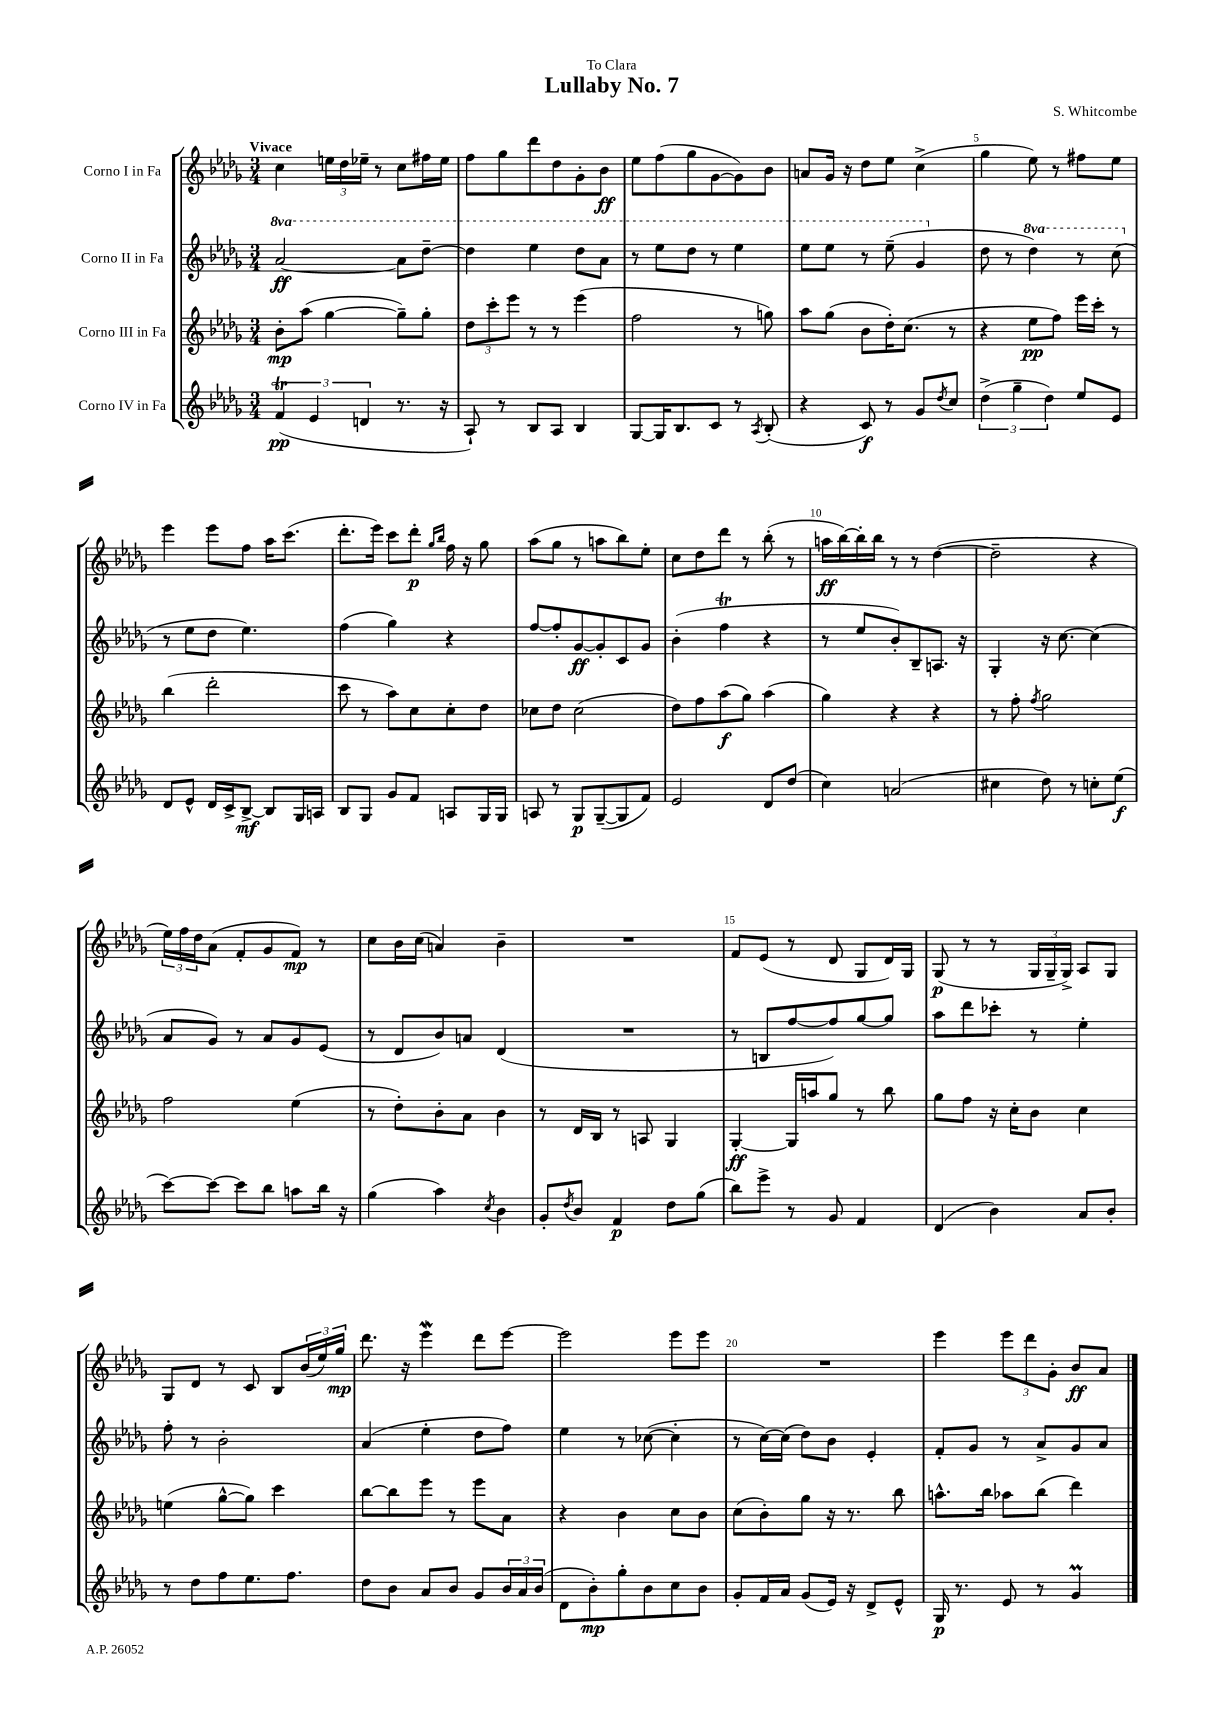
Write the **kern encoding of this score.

**kern	**dynam	**kern	**dynam	**kern	**dynam	**kern	**dynam
*part4	*part4	*part3	*part3	*part2	*part2	*part1	*part1
*staff4	*staff4	*staff3	*staff3	*staff2	*staff2	*staff1	*staff1
*I"Corno IV in Fa	*	*I"Corno III in Fa	*	*I"Corno II in Fa	*	*I"Corno I in Fa	*
*clefG2	*	*clefG2	*	*clefG2	*	*clefG2	*
*k[b-e-a-d-g-]	*	*k[b-e-a-d-g-]	*	*k[b-e-a-d-g-]	*	*k[b-e-a-d-g-]	*
*M3/4	*	*M3/4	*	*M3/4	*	*M3/4	*
*	*	*	*	*8va	*	*	*
=1	=1	=1	=1	=1	=1	=1	=1
!	!	!	!	!	!	!LO:TX:a:B:t=Vivace	!
(6ft/	pp	8b-'\L	mp	[2aa-/	ff	4cc\	.
.	.	(8aa-\J	.	.	.	.	.
6e-/	.	.	.	.	.	.	.
.	.	[4gg-\	.	.	.	24een\LL	.
.	.	.	.	.	.	24dd-\	.
6dn/	.	.	.	.	.	24ee-X~\JJ	.
.	.	.	.	.	.	8r	.
8.r	.	8gg-~\L])	.	8aa-\L]	.	8cc\L	.
.	.	8gg-'\J	.	[8ddd-~\J	.	16ff#X\L	.
16r	.	.	.	.	.	16ee-\JJ	.
=2	=2	=2	=2	=2	=2	=2	=2
8A-`/)	.	12dd-\L	.	4ddd-\]	.	8ff\L	.
.	.	12ccc'\	.	.	.	.	.
8r	.	.	.	.	.	8gg-\	.
.	.	12eee-\J	.	.	.	.	.
8B-/L	.	8r	.	4eee-\	.	8ddd-\	.
8A-/J	.	8r	.	.	.	8dd-\	.
4B-/	.	(4eee-\	.	8ddd-\L	.	8g-'\	.
.	.	.	.	8aa-\J	.	8b-\J	ff
=3	=3	=3	=3	=3	=3	=3	=3
[8G-/L	.	2ff\	.	8r	.	8ee-\L	.
16G-/K]	.	.	.	8eee-\L	.	(8ff\	.
8.B-/	.	.	.	.	.	.	.
.	.	.	.	8ddd-\J	.	8gg-\	.
8c/J	.	.	.	8r	.	[8g-\	.
8r	.	8r	.	4eee-\	.	8g-\])	.
8qA-/	.	.	.	.	.	.	.
(8B-'/	.	8ggn\)	.	.	.	8b-\J	.
=4	=4	=4	=4	=4	=4	=4	=4
4r	.	8aa-\L	.	8eee-\L	.	8an/L	.
.	.	(8gg-\J	.	8eee-\J	.	16g-/Jk	.
.	.	.	.	.	.	16r	.
8c/)	f	8b-\L	.	8r	.	8dd-\L	.
8r	.	16dd-'\K)	.	(8eee-~\	.	8ee-\J	.
.	.	(8.cc\J	.	.	.	.	.
8g-/L	.	.	.	4gg-/	.	(4cc^\	.
8qdd-/	.	.	.	.	.	.	.
8cc/J	.	8r	.	.	.	.	.
=5	=5	=5	=5	=5	=5	=5	=5
*	*	*	*	*X8va	*	*	*
(6dd-^\	.	4r	.	8dd-\	.	4gg-\	.
.	.	.	.	8r	.	.	.
6gg-~\	.	.	.	.	.	.	.
*	*	*	*	*8va	*	*	*
.	.	8ee-\L	pp	4ddd-\)	.	8ee-\)	.
6dd-\)	.	.	.	.	.	.	.
.	.	8ff\J)	.	.	.	8r	.
8ee-/L	.	16eee-\LL	.	8r	.	8ff#X\L	.
.	.	16ccc'\JJ	.	.	.	.	.
8e-/J	.	8r	.	(8ccc\	.	8ee-\J	.
!!LO:LB:g=z
=6	=6	=6	=6	=6	=6	=6	=6
*	*	*	*	*X8va	*	*	*
8d-/L	.	(4bb-\	.	8r	.	4eee-\	.
8e-^^/J	.	.	.	8ee-\L	.	.	.
16d-/LL	.	2ddd-'\	.	8dd-\J	.	8eee-\L	.
16c^/J	.	.	.	.	.	.	.
[8B-^/J	mf	.	.	4.ee-\)	.	8ff\J	.
8B-/L]	.	.	.	.	.	16aa-\KL	.
.	.	.	.	.	.	(8.ccc\J	.
16G-/L	.	.	.	.	.	.	.
16An/JJ	.	.	.	.	.	.	.
=7	=7	=7	=7	=7	=7	=7	=7
8B-/L	.	8ccc\	.	(4ff\	.	8.ddd-'\L	.
8G-/J	.	8r	.	.	.	.	.
.	.	.	.	.	.	16eee-\Jk)	.
8g-/L	.	8aa-\L)	.	4gg-\)	.	8ccc\L	.
8f/J	.	8cc\	.	.	.	8ddd-'\J	p
.	.	.	.	.	.	16qqgg-/LL	.
.	.	.	.	.	.	16qqbb-/JJ	.
8An/L	.	8cc'\	.	4r	.	16ff\	.
.	.	.	.	.	.	16r	.
16G-/L	.	8dd-\J	.	.	.	8gg-\	.
16G-/JJ	.	.	.	.	.	.	.
=8	=8	=8	=8	=8	=8	=8	=8
8An/	.	8cc-X\L	.	[8ff/L	.	(8aa-\L	.
8r	.	8dd-\J	.	8ff'/]	.	8gg-\J	.
8G-/L	p	(2cc-\	.	[8g-/	ff	8r	.
([8G-~/	.	.	.	8g-'/]	.	8aan\L	.
8G-/]	.	.	.	8c/	.	8bb-\)	.
8f/J)	.	.	.	8g-/J	.	8ee-'\J	.
=9	=9	=9	=9	=9	=9	=9	=9
2e-/	.	8dd-\L)	.	(4b-'\	.	8cc\L	.
.	.	8ff\	.	.	.	8dd-\	.
.	.	(8aa-\	f	4fft\	.	8ddd-\J	.
.	.	8gg-\J)	.	.	.	8r	.
8d-/L	.	(4aa-\	.	4r	.	(8bb-'\	.
(8dd-/J	.	.	.	.	.	8r	.
=10	=10	=10	=10	=10	=10	=10	=10
4cc\)	.	4gg-\)	.	8r	.	16aan\LL	ff
.	.	.	.	.	.	[16bb-\)	.
.	.	.	.	8ee-/L	.	16bb-'\]	.
.	.	.	.	.	.	16bb-\JJ	.
(2an/	.	4r	.	8b-'/)	.	8r	.
.	.	.	.	8B-~/	.	8r	.
.	.	4r	.	8.An/J	.	([4dd-\	.
.	.	.	.	16r	.	.	.
=11	=11	=11	=11	=11	=11	=11	=11
4cc#X\	.	8r	.	4G-'/	.	2dd-~\]	.
.	.	8ff'\	.	.	.	.	.
.	.	8qff/	.	.	.	.	.
8dd-\)	.	2gg-\	.	16r	.	.	.
.	.	.	.	[8.cc\	.	.	.
8r	.	.	.	.	.	.	.
8ccn'\L	.	.	.	(4cc\]	.	4r	.
(8ee-\J	f	.	.	.	.	.	.
!!LO:LB:g=z
=12	=12	=12	=12	=12	=12	=12	=12
[8ccc\L)	.	2ff\	.	8a-/L	.	24ee-\LL)	.
.	.	.	.	.	.	24ff\	.
.	.	.	.	.	.	24dd-\J	.
8ccc\J_	.	.	.	8g-/J)	.	(8a-\J	.
8ccc\L]	.	.	.	8r	.	8f'/L	.
8bb-\J	.	.	.	8a-/L	.	8g-/	.
8aan\L	.	(4ee-\	.	8g-/	.	8f/J)	mp
16bb-\Jk	.	.	.	(8e-/J	.	8r	.
16r	.	.	.	.	.	.	.
=13	=13	=13	=13	=13	=13	=13	=13
(4gg-\	.	8r	.	8r	.	8cc\L	.
.	.	8dd-'\L)	.	8d-/L	.	16b-\L	.
.	.	.	.	.	.	(16cc\JJ	.
4aa-\)	.	8b-'\	.	8b-/)	.	4an/)	.
.	.	8a-\J	.	8an/J	.	.	.
8qcc/	.	.	.	.	.	.	.
4b-\	.	4b-\	.	(4d-/	.	4b-~\	.
=14	=14	=14	=14	=14	=14	=14	=14
8g-'/L	.	8r	.	2.r	.	2.r	.
8qdd-/	.	.	.	.	.	.	.
8b-/J	.	16d-/LL	.	.	.	.	.
.	.	16B-/JJ	.	.	.	.	.
4f/	p	8r	.	.	.	.	.
.	.	8An/	.	.	.	.	.
8dd-\L	.	4G-/	.	.	.	.	.
(8gg-\J	.	.	.	.	.	.	.
=15	=15	=15	=15	=15	=15	=15	=15
8bb-\L)	.	[4G-'/	ff	8r	.	8f/L	.
8eee-^\J	.	.	.	8Bn/L	.	(8e-/J	.
8r	.	16G-/LL]	.	[8ff/	.	8r	.
.	.	16aan/J	.	.	.	.	.
8g-/	.	8gg-/J	.	8ff/])	.	8d-/	.
4f/	.	8r	.	[8gg-/	.	8G-/L	.
.	.	8bb-\	.	8gg-/J]	.	16d-/L)	.
.	.	.	.	.	.	16G-/JJ	.
=16	=16	=16	=16	=16	=16	=16	=16
(4d-/	.	8gg-\L	.	8aa-\L	.	(8G-/	p
.	.	8ff\J	.	8ddd-\	.	8r	.
4b-\)	.	16r	.	8ccc-X'\J	.	8r	.
.	.	16cc'\KL	.	.	.	.	.
.	.	8b-\J	.	8r	.	24G-/LL	.
.	.	.	.	.	.	24G-~/	.
.	.	.	.	.	.	24G-^/JJ)	.
8a-/L	.	4cc\	.	4ee-'\	.	8A-/L	.
8b-'/J	.	.	.	.	.	8G-/J	.
!!LO:LB:g=z
=17	=17	=17	=17	=17	=17	=17	=17
8r	.	(4een\	.	8ff'\	.	8G-/L	.
8dd-\L	.	.	.	8r	.	8d-/J	.
8ff\	.	[8gg-^^\L	.	2b-'\	.	8r	.
8.ee-\	.	8gg-\J])	.	.	.	8c/	.
.	.	4ccc\	.	.	.	8B-/L	.
8.ff\J	.	.	.	.	.	.	.
.	.	.	.	.	.	(24b-/L	.
.	.	.	.	.	.	24ee-/)	.
.	.	.	.	.	.	24gg-/JJ	mp
=18	=18	=18	=18	=18	=18	=18	=18
8dd-\L	.	[8bb-\L	.	(4a-/	.	8.ddd-\	.
8b-\J	.	8bb-\]	.	.	.	.	.
.	.	.	.	.	.	16r	.
8a-/L	.	8eee-\J	.	4ee-'\	.	4eee-W\	.
8b-/J	.	8r	.	.	.	.	.
8g-/L	.	8eee-\L	.	8dd-\L	.	8ddd-\L	.
24b-/L	.	8a-\J	.	8ff\J)	.	[8eee-\J	.
24a-/	.	.	.	.	.	.	.
(24b-/JJ	.	.	.	.	.	.	.
=19	=19	=19	=19	=19	=19	=19	=19
8d-\L	.	4r	.	4ee-\	.	2eee-\]	.
8b-'\)	mp	.	.	.	.	.	.
8gg-'\	.	4b-\	.	8r	.	.	.
8b-\	.	.	.	([8cc-X\	.	.	.
8cc\	.	8cc\L	.	4cc-'\]	.	8eee-\L	.
8b-\J	.	8b-\J	.	.	.	8eee-\J	.
=20	=20	=20	=20	=20	=20	=20	=20
8g-'/L	.	(8cc\L	.	8r	.	2.r	.
16f/L	.	8b-'\)	.	[16cc\LL)	.	.	.
16a-/JJ	.	.	.	(16cc\JJ]	.	.	.
(8g-/L	.	8gg-\J	.	8dd-\L)	.	.	.
16e-/Jk)	.	16r	.	8b-\J	.	.	.
16r	.	8.r	.	.	.	.	.
8d-^/L	.	.	.	4e-'/	.	.	.
8e-^^/J	.	8bb-\	.	.	.	.	.
=21	=21	=21	=21	=21	=21	=21	=21
16G-/	p	8.aan^^\L	.	8f'/L	.	4eee-\	.
8.r	.	.	.	.	.	.	.
.	.	.	.	8g-/J	.	.	.
.	.	16bb-\Jk	.	.	.	.	.
8e-/	.	8aa-X\L	.	8r	.	12eee-\L	.
.	.	.	.	.	.	12ddd-\	.
8r	.	(8bb-\J	.	8a-^/L	.	.	.
.	.	.	.	.	.	12g-'\J	.
4g-M/	.	4ddd-\)	.	8g-/	.	8b-/L	ff
.	.	.	.	8a-/J	.	8a-/J	.
==	==	==	==	==	==	==	==
*-	*-	*-	*-	*-	*-	*-	*-
